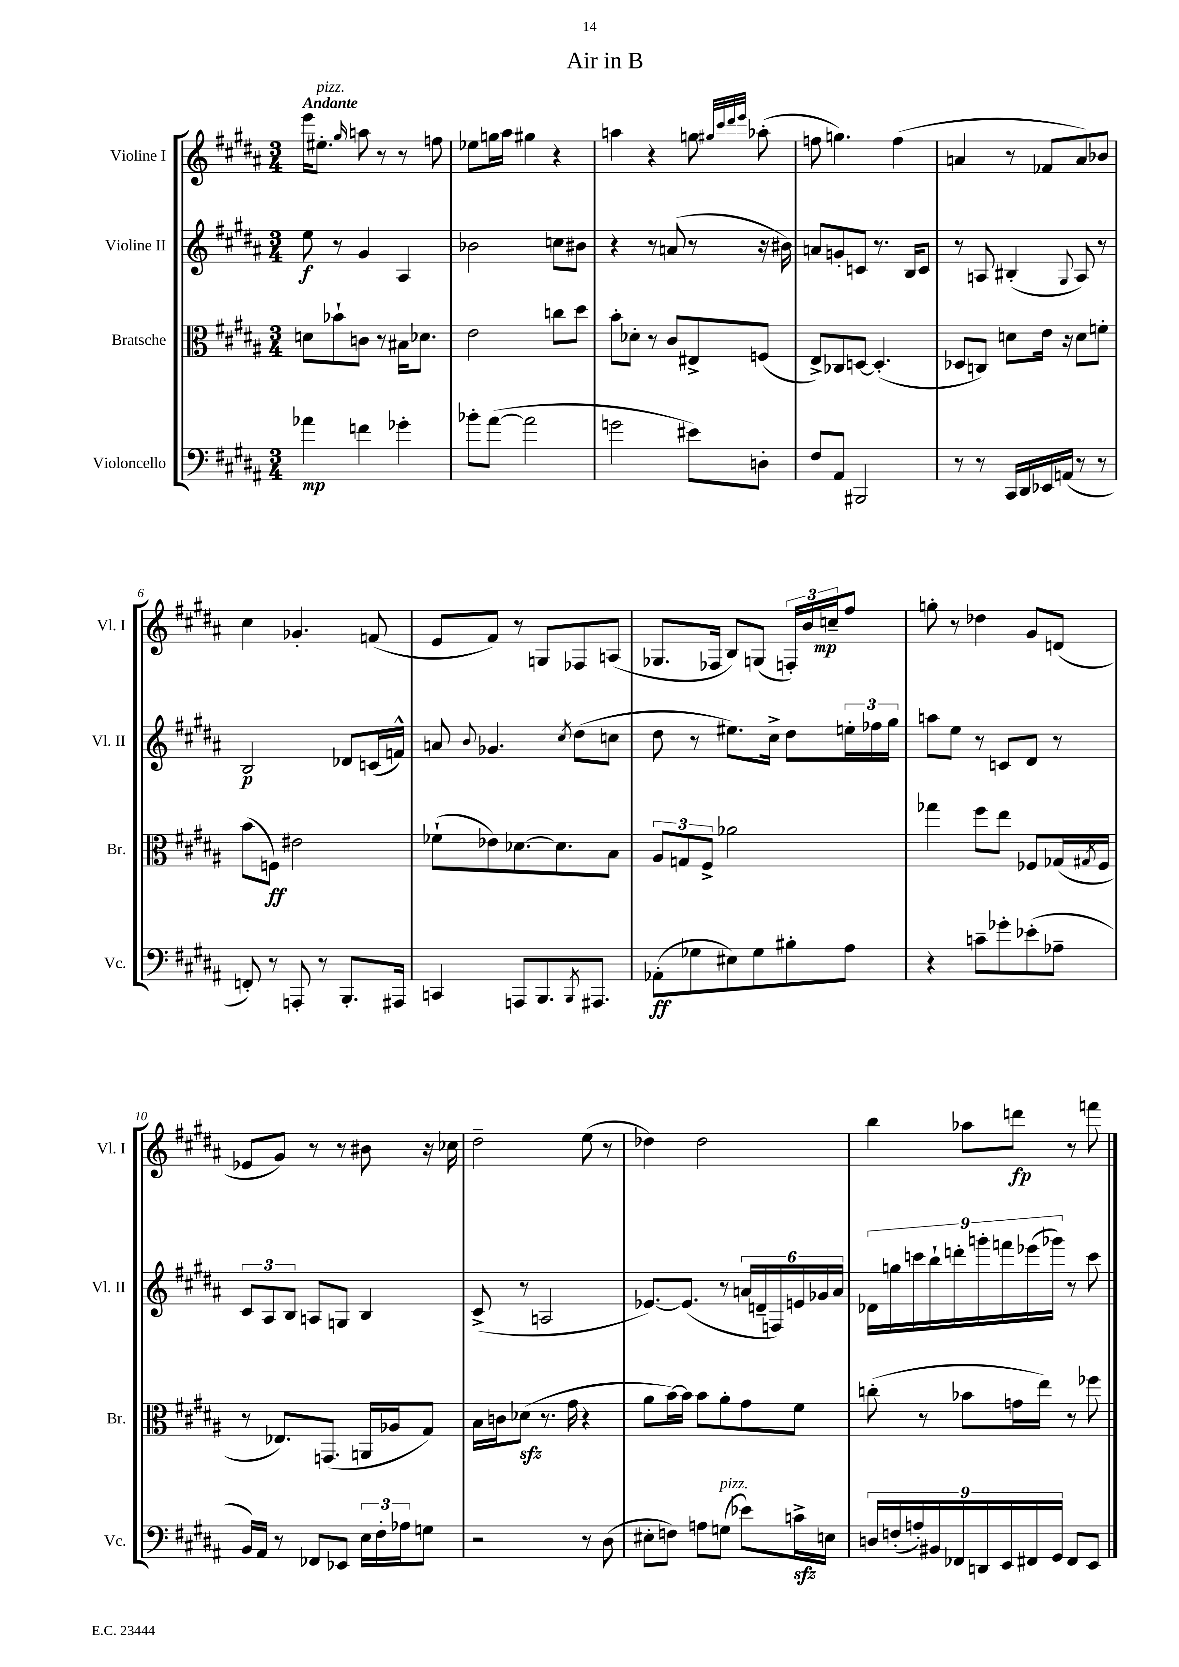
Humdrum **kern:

**kern	**kern	**kern	**kern
*staff4	*staff3	*staff2	*staff1
*clefF4	*clefC3	*clefG2	*clefG2
*k[f#c#g#d#a#]	*k[f#c#g#d#a#]	*k[f#c#g#d#a#]	*k[f#c#g#d#a#]
*M3/4	*M3/4	*M3/4	*M3/4
4a-\	8d\L	8ee\	16eee\LK
.	.	.	8.ee#'\J
.	8b-`\	8r	.
.	.	.	16qqgg#/
4f\	8c\J	4g#/	8aa\
.	8r	.	8r
4g-'\	16B#\LK	4A#/	8r
.	8.d-\J	.	.
.	.	.	8ff\
=	=	=	=
8b-'\L	2e\	2b-\	8ee-\L
([8a#\J	.	.	16gg\L
.	.	.	16aa#\JJ
2a#\]	.	.	4gg#\
.	8cc\L	8cc\L	4r
.	8dd#\J	8b#\J	.
=	=	=	=
2g\	8b'\L	4r	4aa\
.	8d-'\J	.	.
.	8r	8r	4r
.	8c#/L	(8a/	.
8e#\L)	8E#^/	8r	8gg\
.	.	.	32qqgg#/LLL
.	.	.	32qqccc#/
.	.	.	32qqddd#/
.	.	.	32qqeee/JJJ
8D'\J	(8F/J	16r	(8aa-'\
.	.	16b#\)	.
=	=	=	=
8F#/L	8E^/L)	8a/L	8ff\
8AA#/J	8C-/	8g'/	4.gg\)
2BBB#/	[8D/J	8c/J	.
.	(4.D'/]	8.r	.
.	.	.	(4ff\
.	.	16B/LK	.
.	.	8c/J	.
=	=	=	=
8r	8D-/L	8r	4a/
8r	8C/J)	8A/	.
16CC#/LL	8d\L	(4B#'/	8r
16DD#/	.	.	.
16EE-/	16e\Jk	.	8f-/L
(16AA/JJ	16r	.	.
.	.	8qqG#/	.
8r	8d\L	8A/)	8a/)
8r	8f'\J	8r	8b-/J
=	=	=	=
8FF'/)	(8b\L	2B/	4cc#\
8r	8F\J)	.	.
8AAA'/	2e#\	.	4.g-'/
8r	.	.	.
8.BBB'/L	.	8d-/L	.
.	.	(16c/L	(8f/
16AAA#/Jk	.	16f^^/JJ)	.
=	=	=	=
4CC/	(8f-`\L	8a/	8e/L
.	.	8qqb/	.
.	8e-\)	4.g-/	8f#/J)
8AAA/L	[8.d-\	.	8r
8.BBB/	.	.	8G/L
.	8.d-\]	.	.
.	.	8qcc#/	.
.	.	(8dd#\L	8F-/
8qBBB/	.	.	.
8.AAA#/J	.	.	.
.	8B\J	8cc\J	(8A/J
=	=	=	=
(8AA-'\L	12A#/L	8dd#\	8.G-/L
.	12G/	.	.
8G-\	.	8r	.
.	12F#^/J	.	.
.	.	.	16F-/Jk
8E#\)	2a-\	8.ee#\L)	8B/L)
8G-\	.	.	(8G/J
.	.	16cc#^\Jk	.
8B#'\	.	8dd#\L	24F'/LL)
.	.	.	24b/
.	.	.	24cc~/J
8A#\J	.	24ee'\L	8ff#/J
.	.	24ff-\	.
.	.	24gg#\JJ	.
=	=	=	=
4r	4gg-\	8aa\L	8gg'\
.	.	8ee\J	8r
8c~\L	8ff#\L	8r	4dd-\
8g-'\	8ee\J	8c/L	.
(8e-'\	8F-/L	8d#/J	8g#/L
8A-~\J	(16G-/L	8r	(8d/J
.	8qG#/	.	.
.	16F-/JJ	.	.
=	=	=	=
16BB/LL)	8r	12c#/L	8e-/L
16AA#/JJ	.	.	.
.	.	12A#/	.
8r	8.E-/L)	.	8g#/J)
.	.	12B/J	.
8FF-/L	.	8A/L	8r
.	(8.GG/J	.	.
8EE-/J	.	8G/J	8r
24E\LL	16AA/LL	4B/	8b#\
24F#'\	.	.	.
.	16A-/J	.	.
24A-\J	.	.	.
8G\J	8G#/J)	.	16r
.	.	.	16cc-\
=	=	=	=
2r	16B\LL	(8c#^/	2dd#~\
.	16c\J	.	.
.	(8d-\J	8r	.
.	8.r	2A/	.
.	16g#\	.	.
8r	4r	.	(8ee\
(8D#\	.	.	8r
=	=	=	=
8E#'\L	8a#\L	[8.e-/L)	4dd-\)
8F\J)	[16b\L)	.	.
.	16b\]JJ	(8.e-/]J	.
8A\L	8b\L	.	2dd-\
(8G\J	8a#'\	8r	.
8e-\L)	8g#\	24a/LL	.
.	.	24d~/	.
.	.	24F/)	.
16c^\L	8f#\J	24e/	.
.	.	24g-/	.
16E\JJ	.	.	.
.	.	24a/JJ	.
=	=	=	=
18D/LL	(8cc'\	18d-\LL	4bb\
(18F'/	.	18gg\	.
18A'/)	.	18ccc\	.
.	8r	.	.
18BB#/	.	18bb`\	.
18FF-/	.	18ddd'\	.
.	8b-\L	.	8aa-\L
18DD/	.	18ggg'\	.
18EE/	.	18fff\	.
.	16g\L	.	8ddd\J
18FF#/	.	(18eee-\	.
.	16ee\JJ)	.	.
18GG#/JJ	.	18ggg-\JJ)	.
8FF#/L	8r	8r	8r
8EE/J	8ff-\	8ccc\	8fff\
==	==	==	==
*-	*-	*-	*-
